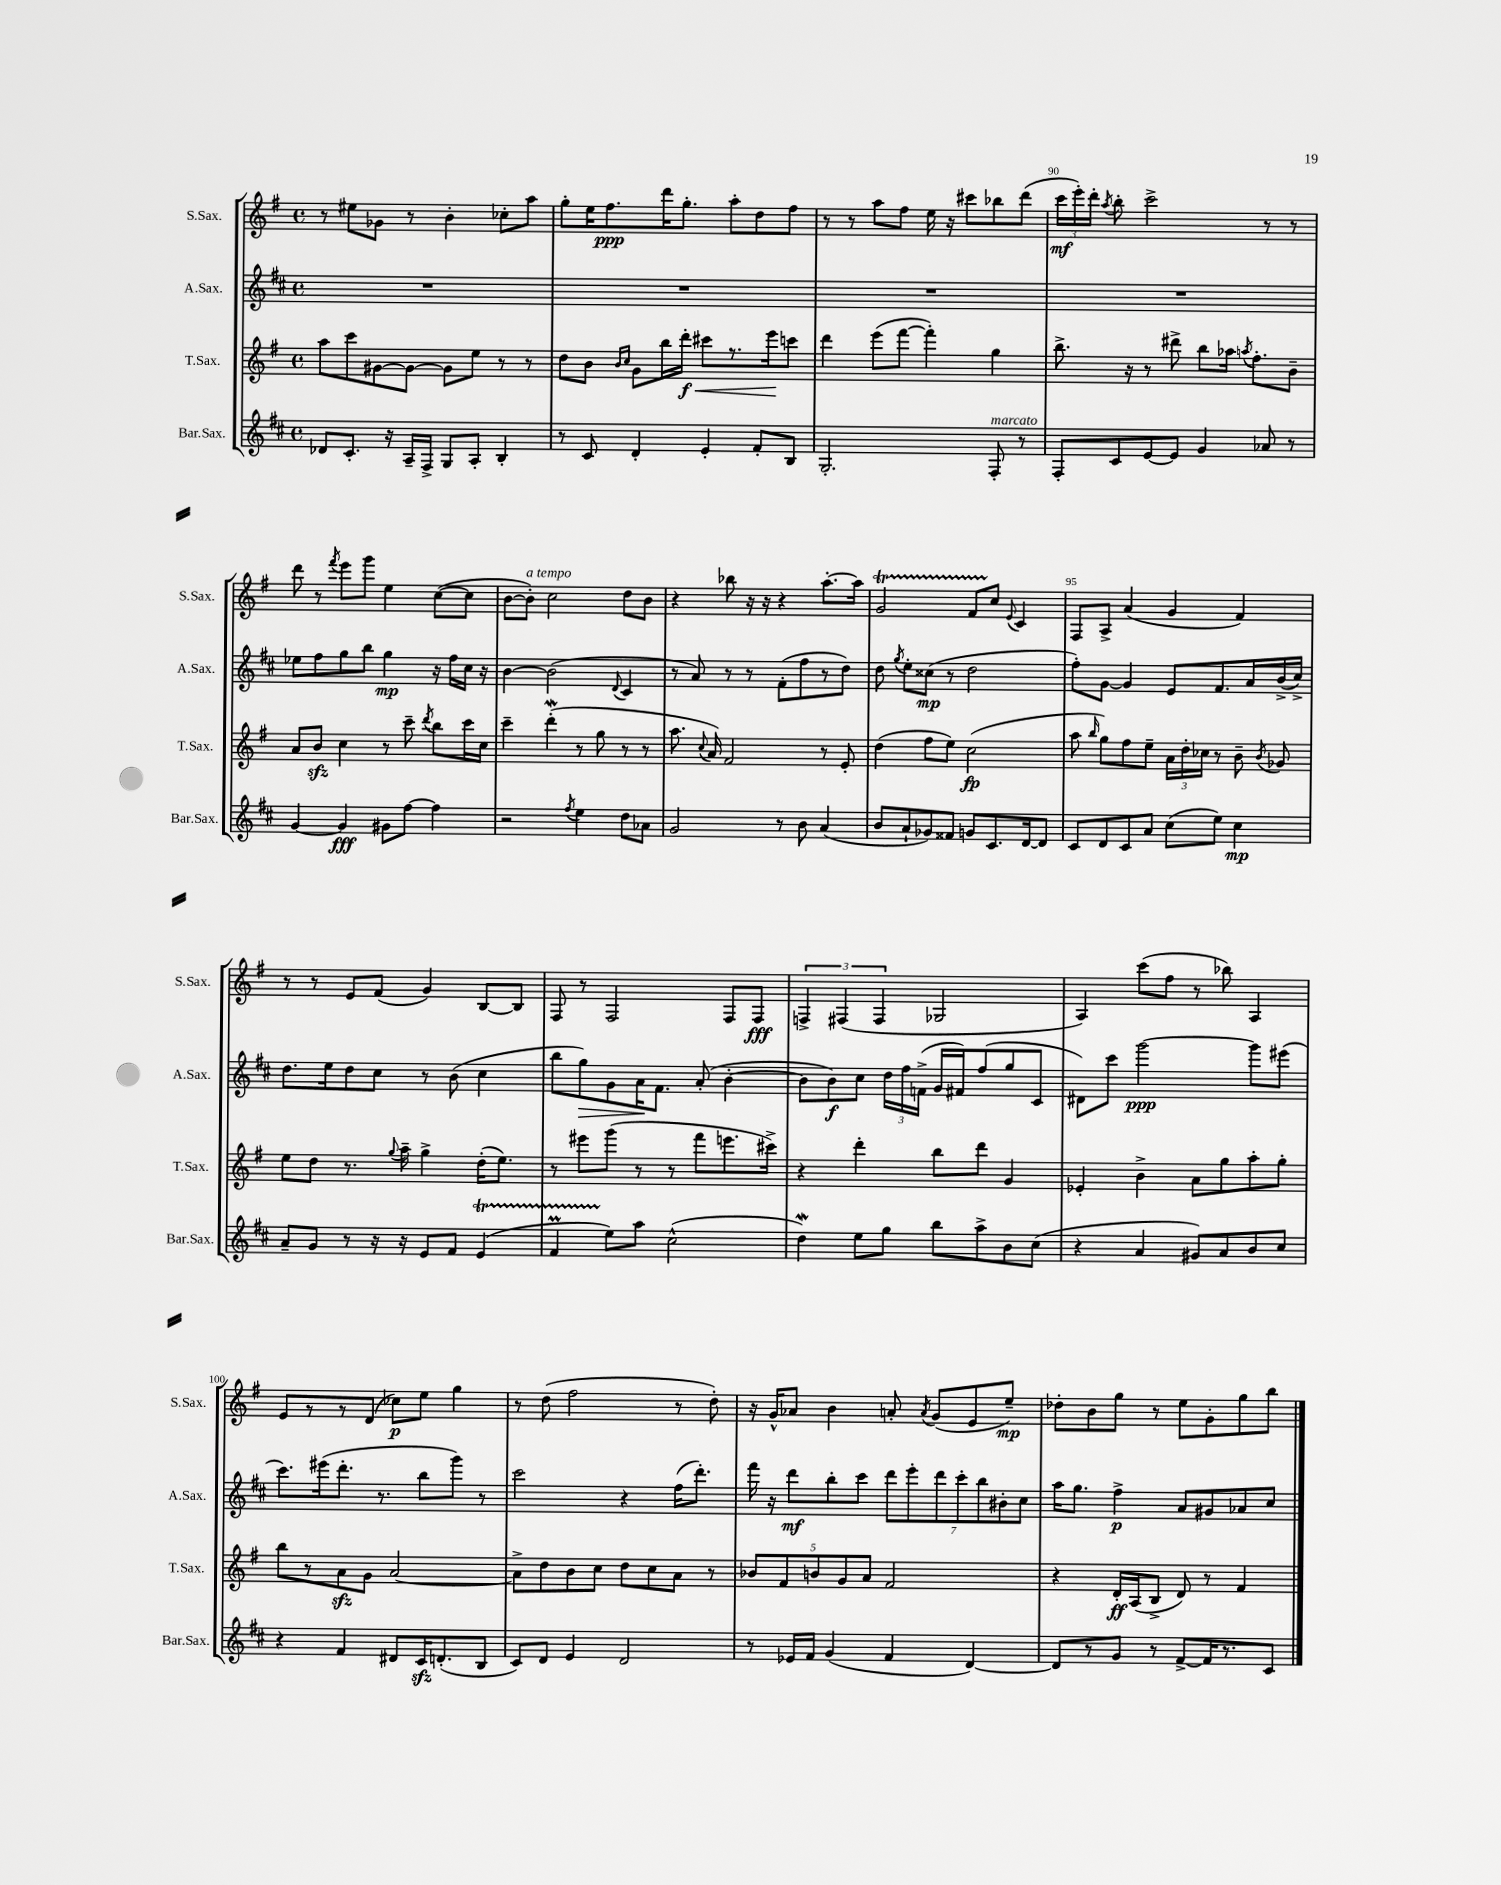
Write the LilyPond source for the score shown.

<<
\new StaffGroup <<
\new Staff = "s0" \with { instrumentName = "S.Sax." shortInstrumentName = "S.Sax." } {
    \clef treble \key g \major \defaultTimeSignature \time 4/4
    \autoBeamOff r8 eis''8[ ges'8] r8 b'4-. ces''8[-. a''8] |
    g''8[-. e''16 fis''8.\ppp d'''16 g''8.]-. a''8[-. d''8 fis''8] |
    r8 r8 a''8[ fis''8] e''16 r16 cis'''8[ bes''8 d'''8]( |
    \tuplet 3/2 { c'''16[\mf e'''16-.) d'''16]-. } \acciaccatura { a''8 } b''8-. c'''2-> r8 r8 |
    d'''8 r8 \acciaccatura { fis'''8 } e'''8[ g'''8] e''4 c''8[~( c''8] |
    b'8[~ b'8]-.^\markup { \italic "a tempo" }) c''2 d''8[ b'8] |
    r4 bes''8 r16 r16 r4 a''8.[~-. a''16] |
    g'2\startTrillSpan fis'8[ c''8]\stopTrillSpan \appoggiatura { e'8 } c'4 |
    fis8[ a8]-> a'4( g'4 fis'4) |
    r8 r8 e'8[ fis'8]( g'4) b8[~ b8] |
    fis8 r8 fis2 fis8[ fis8]\fff |
    \tuplet 3/2 { f4-> fis4( fis4 } ges2 |
    a4) c'''8[( fis''8] r8 bes''8) a4 |
    e'8[ r8 r8 d'8]( ces''8[\p) e''8] g''4 |
    r8 d''8( fis''2 r8 d''8-.) |
    r16 g'16[-^ aes'8] b'4 a'8-. \acciaccatura { a'8 } g'8[( e'8 e''8]--\mp) |
    des''8[-. b'8 g''8] r8 e''8[ g'8-. g''8 b''8] \bar "|." |
}
\new Staff = "s1" \with { instrumentName = "A.Sax." shortInstrumentName = "A.Sax." } {
    \clef treble \key d \major \defaultTimeSignature \time 4/4
    \autoBeamOff R1 |
    R1 |
    R1 |
    R1 |
    ees''8[ fis''8 g''8 b''8] g''4\mp r16 fis''16[ cis''16] r16 |
    b'4~ b'2( \appoggiatura { d'8 } cis'4 |
    r8 a'8) r8 r8 fis'8[-.( fis''8 r8 d''8]) |
    d''8 \acciaccatura { g''8 } e''8[-. cisis''8]\mp( r8 d''2 |
    fis''8[-.) g'8]~ g'4 e'8[ fis'8. a'16 b'16->( cis''16]->) |
    d''8.[ e''16 d''8 cis''8] r8 b'8( cis''4 |
    b''8[ g''8\>) g'8 a'16\! fis'8.] a'8-.( b'4~-. |
    b'8[ b'8\f) cis''8] \tuplet 3/2 { d''16[ fis''16 f'16]->( } g'16[ fis'16) fis''8( g''8 cis'8] |
    dis'8[) cis'''8] g'''2~\ppp g'''8[ eis'''8]( |
    cis'''8.[) eis'''16( d'''8.]-. r8. b''8[ g'''8]) r8 |
    cis'''2 r4 fis''16[( d'''8.]-.) |
    fis'''16 r16 d'''8[\mf b''8-. cis'''8] \tuplet 7/4 { d'''8[ e'''8-. d'''8 cis'''8-. b''8 bis'8-. cis''8] } |
    a''16[ g''8.] fis''4->\p a'8[ gis'8 aes'8 cis''8] \bar "|." |
}
\new Staff = "s2" \with { instrumentName = "T.Sax." shortInstrumentName = "T.Sax." } {
    \clef treble \key g \major \defaultTimeSignature \time 4/4
    \autoBeamOff a''8[ c'''8 gis'8~ gis'8]~ gis'8[ e''8] r8 r8 |
    d''8[ b'8] \grace { b'16[ c''16] } g'8[ b''16 d'''16]-.\f\< cis'''8[ r8. e'''16\! c'''8] |
    d'''4 e'''8[( fis'''8]~ fis'''4-.) g''4 |
    b''8.-> r16 r8 dis'''8-> b''8[ aes''16] \acciaccatura { a''8 } fis''8.[-. b'8]-- |
    a'8[ b'8]\sfz c''4 r8 c'''8-- \acciaccatura { d'''8 } b''8[ c'''16 c''16] |
    c'''4-- d'''4-.\mordent( r8 g''8 r8 r8 |
    a''8. \appoggiatura { c''8 } a'16) fis'2 r8 e'8-. |
    d''4( fis''8[ e''8]) c''2\fp( |
    a''8 \grace { b''16 } g''8[) fis''8 e''8]-- \tuplet 3/2 { a'16[ d''16-. ces''16] } r8 b'8-- \acciaccatura { b'8 } ges'8 |
    e''8[ d''8] r8. \appoggiatura { g''8 } a''16-- g''4-> d''16[-.( e''8.]) |
    r8 eis'''8[ g'''8]( r8 r8 fis'''8[ e'''8. cis'''16]->) |
    r4 d'''4-. b''8[ d'''8] g'4 |
    ees'4-. b'4-> a'8[ g''8 a''8-. g''8]-. |
    b''8[ r8 a'8\sfz g'8] a'2~ |
    a'8[-> d''8 b'8 c''8] d''8[ c''8 a'8] r8 |
    \tuplet 5/4 { bes'8[ fis'8 b'8 g'8 a'8] } fis'2 |
    r4 d'16[-.\ff a16( b8]-> d'8) r8 fis'4 \bar "|." |
}
\new Staff = "s3" \with { instrumentName = "Bar.Sax." shortInstrumentName = "Bar.Sax." } {
    \clef treble \key d \major \defaultTimeSignature \time 4/4
    \autoBeamOff des'8[ cis'8.]-. r16 a16[-- fis16]-> g8[ a8]-. b4-. |
    r8 cis'8 d'4-. e'4-. fis'8[-. b8] |
    g2.-. fis8-.^\markup { \italic "marcato" } r8 |
    fis8[-. cis'8 e'8~ e'8] g'4 aes'8 r8 |
    g'4~ g'4\fff gis'8[ fis''8]~ fis''4 |
    r2 \acciaccatura { fis''8 } e''4 d''8[ aes'8] |
    g'2 r8 b'8 a'4( |
    b'8[ a'8-! ges'8) fisis'8] g'8[ cis'8. d'16~ d'8] |
    cis'8[ d'8 cis'8 a'8] cis''8[( e''8]) cis''4\mp |
    a'8[-- g'8] r8 r16 r16 e'8[ fis'8] e'4\startTrillSpan( |
    fis'4\prall e''8[\stopTrillSpan) a''8] cis''2-^( |
    d''4\mordent) e''8[ g''8] b''8[ a''8-> b'8 cis''8]( |
    r4 a'4 gis'8[) a'8 b'8 cis''8] |
    r4 fis'4 dis'8[ cis'16\sfz d'8.-.( b8] |
    cis'8[) d'8] e'4 d'2 |
    r8 ees'16[ fis'16] g'4( fis'4 d'4~) |
    d'8[ r8 g'8] r8 fis'8[~-> fis'16 r8. cis'8] \bar "|." |
}
>>
>>
\layout { \context { \Score currentBarNumber = #87 \override BarNumber.break-visibility = ##(#f #t #t) barNumberVisibility = #(every-nth-bar-number-visible 5) } }
